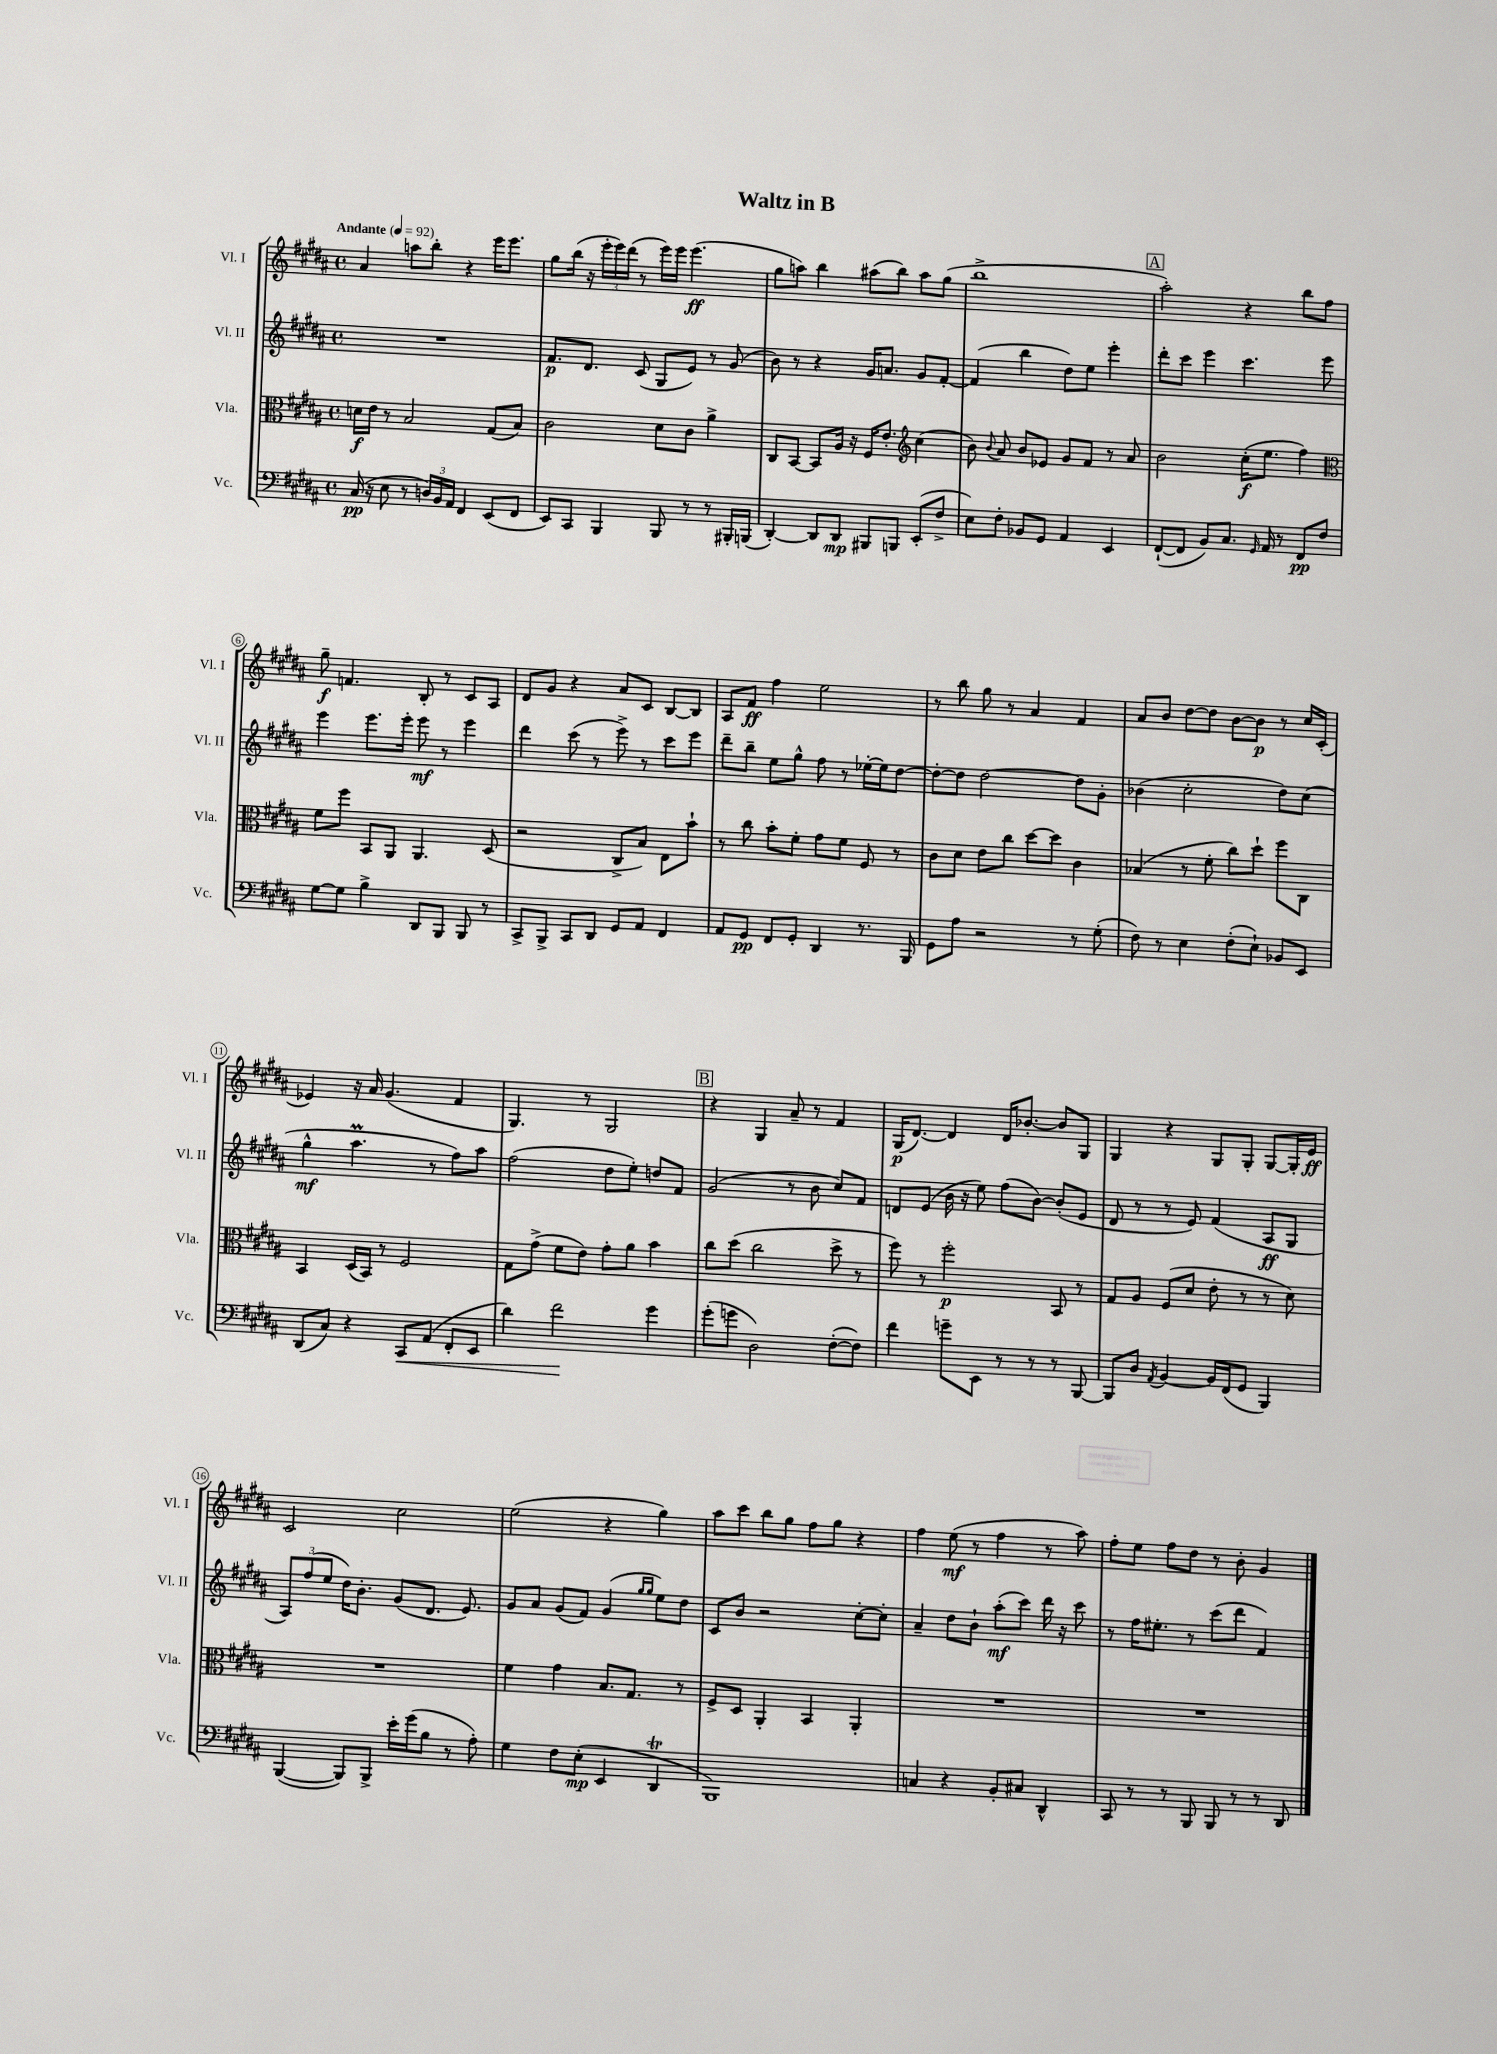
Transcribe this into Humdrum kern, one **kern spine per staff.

**kern	**dynam	**kern	**dynam	**kern	**dynam	**kern	**dynam
*part4	*part4	*part3	*part3	*part2	*part2	*part1	*part1
*staff4	*staff4	*staff3	*staff3	*staff2	*staff2	*staff1	*staff1
*I"Vc.	*	*I"Vla.	*	*I"Vl. II	*	*I"Vl. I	*
*I'Vc.	*	*I'Vla.	*	*I'Vl. II	*	*I'Vl. I	*
*clefF4	*	*clefC3	*	*clefG2	*	*clefG2	*
*k[f#c#g#d#a#]	*	*k[f#c#g#d#a#]	*	*k[f#c#g#d#a#]	*	*k[f#c#g#d#a#]	*
*M4/4	*	*M4/4	*	*M4/4	*	*M4/4	*
*met(c)	*	*met(c)	*	*met(c)	*	*met(c)	*
*MM92	*	*MM92	*	*MM92	*	*MM92	*
=1	=1	=1	=1	=1	=1	=1	=1
!	!	!	!	!	!	!LO:TX:a:B:t=Andante	!
(16C#/	pp	16dn\LL	f	1r	.	4a#/	.
16r	.	16e\JJ	.	.	.	.	.
8E\	.	8r	.	.	.	.	.
8r	.	2B/	.	.	.	8aan\L	.
24Dn/LL)	.	.	.	.	.	8bb'\J	.
24BB/	.	.	.	.	.	.	.
24AA#/JJ	.	.	.	.	.	.	.
4FF#/	.	.	.	.	.	4r	.
(8EE/L	.	(8G#/L	.	.	.	16eee\KL	.
.	.	.	.	.	.	8.eee\J	.
8FF#/J	.	8B/J)	.	.	.	.	.
=2	=2	=2	=2	=2	=2	=2	=2
8EE/L)	.	2c#\	.	8.f#/L	p	8gg#\L	.
8CC#/J	.	.	.	.	.	(16bb\Jk	.
.	.	.	.	8.d#/J	.	16r	.
4BBB/	.	.	.	.	.	24eee'\LL	.
.	.	.	.	.	.	24eee\)	.
.	.	.	.	.	.	(24ddd#\JJ	.
.	.	.	.	(8c#/	.	8r	.
8BBB/	.	8d#\L	.	8G#/L	.	16eee\LL)	.
.	.	.	.	.	.	16eee\JJ	.
8r	.	8c#\J	.	8e/J)	.	(4.eee\	ff
8r	.	4a#^\	.	8r	.	.	.
16BBB#X'/LL	.	.	.	(8g#/	.	.	.
(16BBBn/JJ	.	.	.	.	.	.	.
=3	=3	=3	=3	=3	=3	=3	=3
[4DD#'/)	.	8C#/L	.	8b\)	.	8gg#\L	.
.	.	[8BB/J	.	8r	.	8aan\J)	.
8DD#/L]	.	8BB/L]	.	4r	.	4bb\	.
8DD#/J	mp	16A#/Jk	.	.	.	.	.
.	.	16r	.	.	.	.	.
8BBB#X/L	.	16F#/KL	.	16g#/KL	.	(8aa#X\L	.
.	.	8.e'/J	.	8.an/J	.	.	.
8BBBn/J	.	.	.	.	.	8bb\J)	.
*	*	*clefG2	*	*	*	*	*
(8EE'/L	.	(4cc#\	.	8g#/L	.	8aa#\L	.
8F#^/J	.	.	.	[8f#'/J	.	(8gg#\J	.
=4	=4	=4	=4	=4	=4	=4	=4
8E\L)	.	8b\)	.	(4f#/]	.	1bb^	.
.	.	8qqb/	.	.	.	.	.
8F#'\J	.	8a#/	.	.	.	.	.
8BB-X/L	.	8b/L	.	4bb\	.	.	.
8GG#/J	.	8e-X/J	.	.	.	.	.
4AA#/	.	8g#/L	.	8dd#\L)	.	.	.
.	.	8f#/J	.	8ee\J	.	.	.
4EE/	.	8r	.	4eee'\	.	.	.
.	.	8a#/	.	.	.	.	.
!!LO:REH:place=s1:t=A
=5	=5	=5	=5	=5	=5	=5	=5
([8FF#`/L	.	2b\	.	8ddd#'\L	.	2aa#'\)	.
8FF#/J]	.	.	.	8ccc#\J	.	.	.
8BB/L)	.	.	.	4eee\	.	.	.
8.C#/J	.	.	.	.	.	.	.
.	.	(16cc#'\KL	f	4.ccc#\	.	4r	.
16qqGG#/	.	.	.	.	.	.	.
16AA#/	.	8.ee\J	.	.	.	.	.
8r	.	.	.	.	.	.	.
8FF#/L	pp	4ff#\)	.	.	.	8bb\L	.
8F#/J	.	.	.	8eee\	.	8ff#\J	.
!!LO:LB:g=z
=6	=6	=6	=6	=6	=6	=6	=6
*	*	*clefC3	*	*	*	*	*
[8G#\L	.	8f#\L	.	4eee\	.	8gg#~\	f
8G#\J]	.	8ff#\J	.	.	.	4.fn/	.
4B^\	.	8BB/L	.	8.eee\L	.	.	.
.	.	8AA#/J	.	.	.	.	.
.	.	.	.	16eee'\Jk	.	.	.
8DD#/L	.	4.AA#/	.	8eee\	mf	8B'/	.
8BBB/J	.	.	.	8r	.	8r	.
8BBB/	.	.	.	4eee\	.	8c#/L	.
8r	.	(8D#/	.	.	.	8A#/J	.
=7	=7	=7	=7	=7	=7	=7	=7
8CC#^/L	.	2r	.	4ddd#\	.	8d#/L	.
8BBB^/J	.	.	.	.	.	8g#/J	.
8CC#/L	.	.	.	(8ccc#\	.	4r	.
8DD#/J	.	.	.	8r	.	.	.
8GG#/L	.	8C#^/L	.	8eee^\)	.	8a#/L	.
8AA#/J	.	8B/J)	.	8r	.	8c#/J	.
4FF#/	.	8E\L	.	8ccc#\L	.	[8B/L	.
.	.	8b`\J	.	8eee\J	.	8B/J]	.
=8	=8	=8	=8	=8	=8	=8	=8
8AA#/L	.	8r	.	8ddd#~\L	.	8A#/L	.
8GG#/J	pp	8cc#\	.	8bb~\J	.	8f#/J	ff
8FF#/L	.	8b'\L	.	8ee\L	.	4ff#\	.
8GG#'/J	.	8f#'\J	.	8gg#^^\J	.	.	.
4DD#/	.	8g#\L	.	8ff#\	.	2ee\	.
.	.	8f#\J	.	8r	.	.	.
8.r	.	8F#/	.	[16ee-X'\LL	.	.	.
.	.	.	.	16ee-\J]	.	.	.
.	.	8r	.	[8dd#\J	.	.	.
16BBB/	.	.	.	.	.	.	.
=9	=9	=9	=9	=9	=9	=9	=9
8GG#\L	.	8c#\L	.	8dd#'\L_	.	8r	.
8A#\J	.	8d#\J	.	8dd#\J]	.	8bb\	.
2r	.	8e\L	.	[2dd#\	.	8gg#\	.
.	.	8cc#\J	.	.	.	8r	.
.	.	[8dd#\L	.	.	.	4a#/	.
.	.	8dd#\J]	.	.	.	.	.
8r	.	4c#\	.	8dd#\L]	.	4f#/	.
(8G#'\	.	.	.	8g#'\J	.	.	.
=10	=10	=10	=10	=10	=10	=10	=10
8F#\)	.	(4B-X/	.	(4b-X\	.	8a#/L	.
8r	.	.	.	.	.	8b/J	.
4E\	.	8r	.	2cc#'\	.	[8dd#\L	.
.	.	8f#'\	.	.	.	8dd#\J]	.
(8F#'\L	.	8cc#\L)	.	.	.	[8b\L	.
8E`\J)	.	8dd#`\J	.	.	.	8b\J]	p
8BB-X/L	.	8ff#\L	.	8dd#\L)	.	8r	.
8EE/J	.	8C#\J	.	(8cc#\J	.	16cc#/LL	.
.	.	.	.	.	.	(16c#'/JJ	.
!!LO:LB:g=z
=11	=11	=11	=11	=11	=11	=11	=11
(8DD#/L	.	4BB/	.	4gg#^^\	mf	4e-X/)	.
8C#/J)	.	.	.	.	.	.	.
4r	.	(16D#/LL	.	4.aa#m\	.	16r	.
.	.	16BB/JJ)	.	.	.	16a#/	.
.	.	8r	.	.	.	(4.g#/	.
!	!LO:HP:b	!	!	!	!	!	!
8CC#/L	<	2F#/	.	.	.	.	.
(8AA#/J	.	.	.	8r	.	.	.
8FF#'/L	.	.	.	8ff#\L)	.	4f#/	.
8EE/J	.	.	.	8aa#\J	.	.	.
=12	=12	=12	=12	=12	=12	=12	=12
4d#\)	.	8G#\L	.	(2ff#\	.	4.G#/)	.
.	.	(8g#^\J	.	.	.	.	.
2f#\	.	8f#\L	.	.	.	.	.
.	.	8e\J)	.	.	.	8r	.
.	.	8g#'\L	.	8dd#\L	.	2G#/	.
.	.	8a#\J	.	8ee'\J)	.	.	.
4g#\	[	4b\	.	8ddn/L	.	.	.
.	.	.	.	8f#/J	.	.	.
!!LO:REH:place=s1:t=B
=13	=13	=13	=13	=13	=13	=13	=13
(8g#'\L	.	8cc#\L	.	(2g#/	.	4r	.
8gn\J	.	(8dd#\J	.	.	.	.	.
2D#\)	.	2cc#\	.	.	.	4G#/	.
.	.	.	.	8r	.	8a#~/	.
.	.	.	.	8b\	.	8r	.
([8F#'\L	.	8dd#^\	.	8cc#/L)	.	4f#/	.
8F#\J])	.	8r	.	8f#/J	.	.	.
=14	=14	=14	=14	=14	=14	=14	=14
4f#\	.	8ff#\)	.	8dn/L	.	(16G#/KL	p
.	.	.	.	.	.	[8.d#/J)	.
.	.	8r	.	(8e/J	.	.	.
8gn~\L	.	2ff#'\	p	16b\	.	4d#/]	.
.	.	.	.	16r	.	.	.
8EE\J	.	.	.	8ee\)	.	.	.
8r	.	.	.	(8ff#\L	.	16d#/KL	.
.	.	.	.	.	.	[8.b-X'/J	.
8r	.	.	.	[8b\J)	.	.	.
8r	.	8BB/	.	(8b'/L]	.	8b-/L]	.
[8BBB/	.	8r	.	8e/J	.	8G#/J	.
=15	=15	=15	=15	=15	=15	=15	=15
8BBB/L]	.	8G#/L	.	8d#/	.	4G#/	.
8D#/J	.	8A#/J	.	8r	.	.	.
8qAA#/	.	.	.	.	.	.	.
[4BB/	.	(8F#/L	.	8r	.	4r	.
.	.	8d#/J	.	8e/)	.	.	.
16BB/LL]	.	8e'\	.	(4f#/	.	8G#/L	.
(16FF#/J	.	.	.	.	.	.	.
8GG#/J	.	8r	.	.	.	8G#'/J	.
4BBB/)	.	8r	.	8A#/L	ff	[8G#/L	.
.	.	8d#\)	.	8G#/J	.	16G#'/L]	.
.	.	.	.	.	.	16e/JJ	ff
!!LO:LB:g=z
=16	=16	=16	=16	=16	=16	=16	=16
([4BBB/	.	1r	.	12A#/L)	.	2c#/	.
.	.	.	.	(12ff#/	.	.	.
.	.	.	.	12ee/J	.	.	.
8BBB/L])	.	.	.	16dd#\KL)	.	.	.
.	.	.	.	8.b'\J	.	.	.
8BBB^/J	.	.	.	.	.	.	.
16e'\LL	.	.	.	(8g#/L	.	2cc#\	.
(16g#\J	.	.	.	.	.	.	.
8B\J	.	.	.	8.d#/J	.	.	.
8r	.	.	.	.	.	.	.
.	.	.	.	8.e/)	.	.	.
8A#'\)	.	.	.	.	.	.	.
=17	=17	=17	=17	=17	=17	=17	=17
4G#\	.	4f#\	.	8g#/L	.	(2ee\	.
.	.	.	.	8a#/J	.	.	.
8F#\L	.	4g#\	.	(8g#/L	.	.	.
(8E'\J	mp	.	.	8f#/J)	.	.	.
4EE/	.	8.B/L	.	(4g#/	.	4r	.
.	.	8.G#/J	.	.	.	.	.
.	.	.	.	16qqgg#/LL	.	.	.
.	.	.	.	16qqgg#/JJ	.	.	.
4DD#t/	.	.	.	8ee\L)	.	4gg#\)	.
.	.	8r	.	8dd#\J	.	.	.
=18	=18	=18	=18	=18	=18	=18	=18
1BBB)	.	8F#^/L	.	8c#/L	.	8aa#\L	.
.	.	8D#/J	.	8b/J	.	8ccc#\J	.
.	.	4AA#'/	.	2r	.	8bb\L	.
.	.	.	.	.	.	8gg#\J	.
.	.	4BB/	.	.	.	8ff#\L	.
.	.	.	.	.	.	8gg#\J	.
.	.	4AA#'/	.	[8cc#'\L	.	4r	.
.	.	.	.	8cc#'\J]	.	.	.
=19	=19	=19	=19	=19	=19	=19	=19
4Cn/	.	1r	.	4a#~/	.	4ff#\	.
4r	.	.	.	8dd#\L	.	(8ee\	mf
.	.	.	.	8b`\J	.	8r	.
8BB'/L	.	.	.	(8aa#'\L	mf	4ff#\	.
8C#X/J	.	.	.	8ccc#\J)	.	.	.
4DD#^^/	.	.	.	16ddd#\	.	8r	.
.	.	.	.	16r	.	.	.
.	.	.	.	8ccc#\	.	8aa#\)	.
=20	=20	=20	=20	=20	=20	=20	=20
8CC#/	.	1r	.	8r	.	8ff#'\L	.
8r	.	.	.	16ff#\KL	.	8ee\J	.
.	.	.	.	8.ee#X'\J	.	.	.
8r	.	.	.	.	.	8ff#\L	.
8BBB/	.	.	.	8r	.	8dd#\J	.
8BBB/	.	.	.	(8ccc#\L	.	8r	.
8r	.	.	.	8ddd#\J	.	8b'\	.
8r	.	.	.	4f#/)	.	4g#/	.
8DD#/	.	.	.	.	.	.	.
==	==	==	==	==	==	==	==
*-	*-	*-	*-	*-	*-	*-	*-
